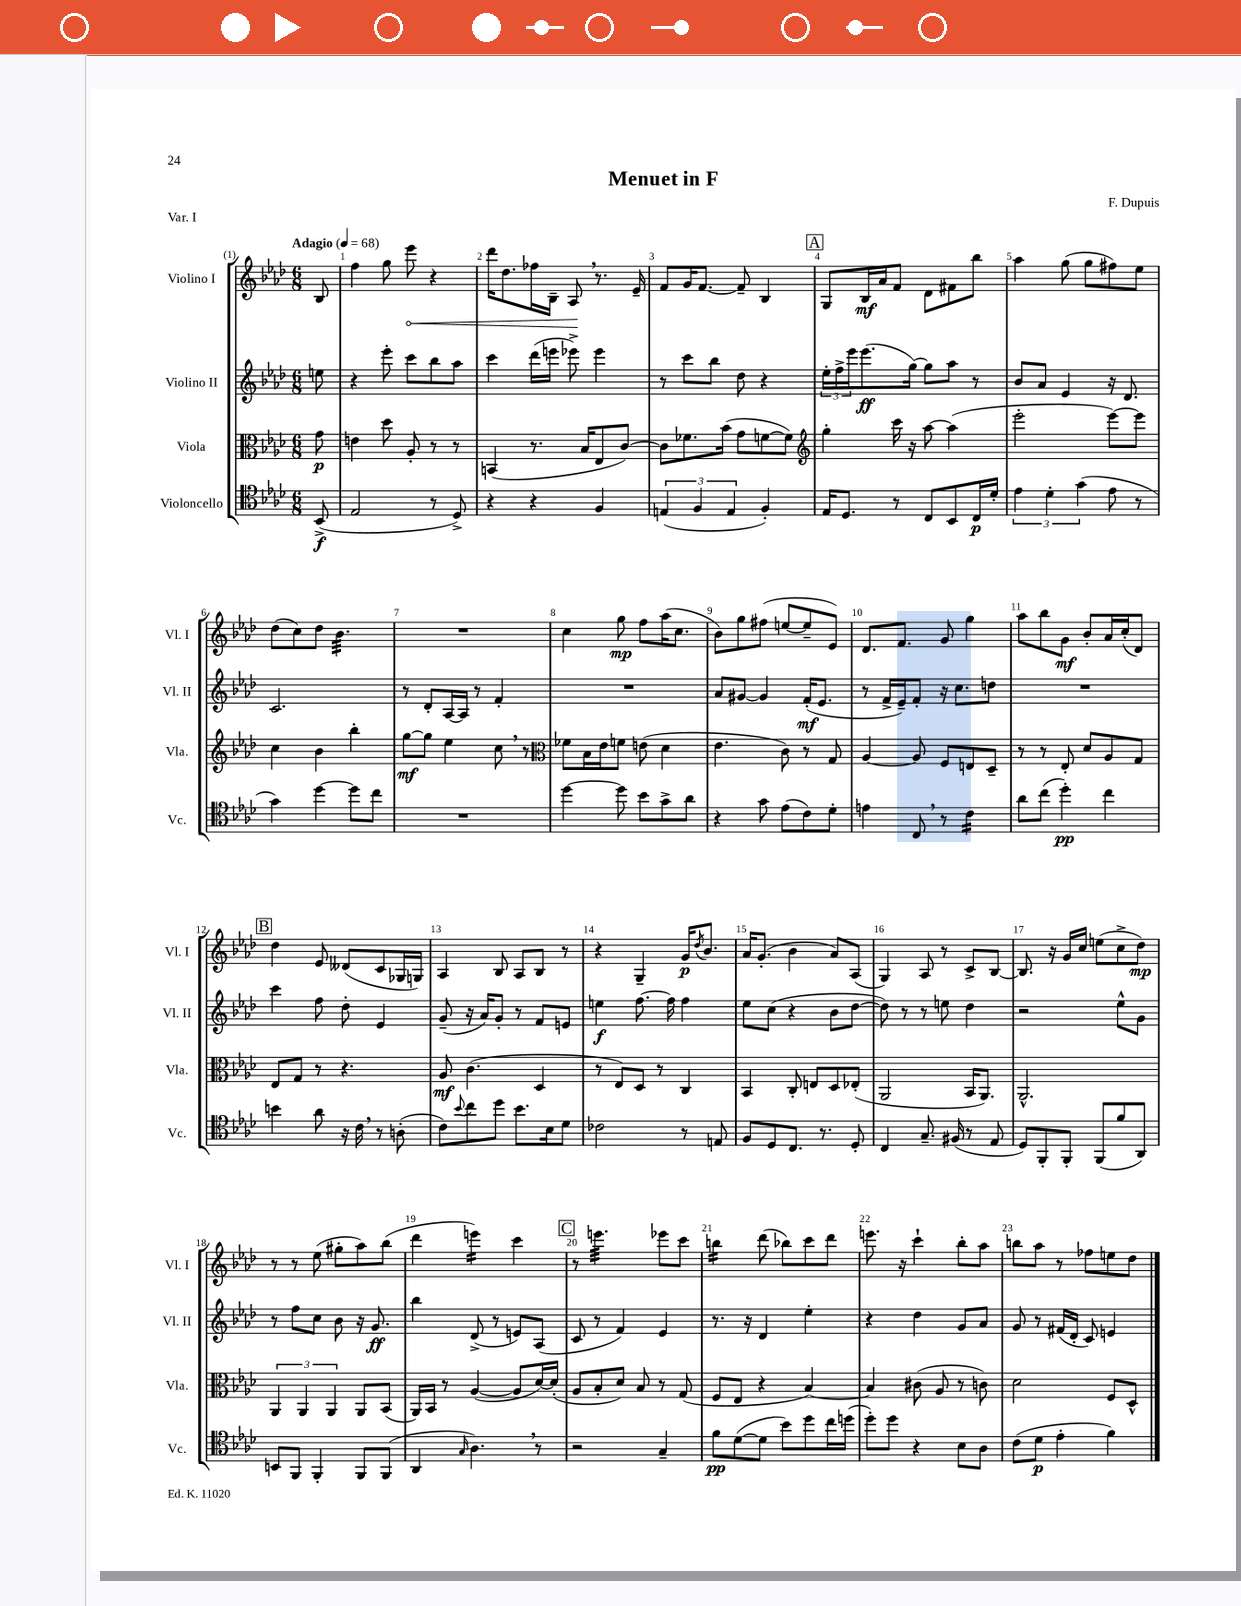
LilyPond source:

\header { title = "Menuet in F" composer = "F. Dupuis" piece = "Var. I" }
<<
\new StaffGroup <<
\new Staff = "s0" \with { instrumentName = "Violino I" shortInstrumentName = "Vl. I" } {
    \clef treble \key aes \major \numericTimeSignature \time 6/8 \partial 8 \tempo "Adagio" 4 = 68
    bes8 |
    f''4 g''8 \once \override Hairpin.circled-tip = ##t ees'''8\< r4 |
    des'''16 des''8. fes''16 bes16-- aes8\! \breathe r8. ees'16-- |
    f'8 g'16 f'8.~ f'8-- bes4 |
    \mark \markup { \box "A" } g8 bes16\mf aes'16 f'8 des'8 fis'8 bes''8 |
    aes''4 g''8( g''8 fis''8) ees''8 |
    des''8( c''8) des''8 bes'4.:32 |
    R2. |
    c''4 g''8\mp f''8 aes''16( c''8. |
    bes'8) g''8 fis''8( e''8~ e''8-- ees'8) |
    des'8. f'8. g'8 g''4 |
    aes''8 bes''8 g'8\mf bes'8-. aes'16 c''16-.( des'8) |
    \mark \markup { \box "B" } des''4 ees'8 deses'8( c'8 ges16 g16) |
    aes4 bes8 aes8 bes8 r8 |
    r4 g4-- g'16\p \acciaccatura { des''8 } bes'8. |
    aes'16 g'8.-.( bes'4 aes'8) aes8( |
    g4) aes8 r8 c'8-> bes8~ |
    bes8. r16 g'16 c''16 e''8( c''8-> des''8\mp) |
    r8 r8 ees''8( gis''8-. aes''8) bes''8( |
    des'''4 e'''4:16) c'''4 |
    \mark \markup { \box "C" } r8 e'''4.:32 ees'''8 c'''8 |
    b''4:16 des'''8( bes''8) c'''8 des'''8 |
    e'''8. r16 c'''4-! bes''8-. aes''8 |
    b''8 aes''8 r8 fes''8 e''8 des''8 \bar "|." |
}
\new Staff = "s1" \with { instrumentName = "Violino II" shortInstrumentName = "Vl. II" } {
    \clef treble \key aes \major \numericTimeSignature \time 6/8 \partial 8
    e''8 |
    r4 ees'''8-. c'''8 bes''8 aes''8 |
    c'''4 des'''16( e'''16 ees'''8->) ees'''4 |
    r8 c'''8 bes''8 des''8 r4 |
    \mark \markup { \box "A" } \tuplet 3/2 { ees''16-. f''16-> ees'''16 } ees'''8.\ff( g''16~) g''8 aes''8 r8 |
    bes'8 aes'8 ees'4 r16 des'8. |
    c'2. |
    r8 des'8-. aes16~ aes16 r8 f'4-. |
    R2. |
    aes'8 gis'8~ gis'4 f'16-.\mf( ees'8. |
    r8 f'16-> ees'16--) f'8-. r16 c''8. d''8 |
    R2. |
    \mark \markup { \box "B" } c'''4 f''8 des''8-. ees'4 |
    g'8--( r16 aes'16) g'8-. r8 f'8 e'8 |
    e''4\f f''8.~ f''16 f''4 |
    ees''8 c''8( r4 bes'8 des''8~ |
    des''8) r8 r8 e''8 des''4 |
    r2 ees''8-^ g'8 |
    r8 f''8 c''8 bes'8 r16 g'8.\ff |
    bes''4 des'8->( r8 e'8) aes8( |
    \mark \markup { \box "C" } c'8 r8 f'4) ees'4 |
    r8. r16 des'4 ees''4-. |
    r4 des''4 g'8 aes'8 |
    g'8 r8 fis'16( des'16-. c'8) e'4 \bar "|." |
}
\new Staff = "s2" \with { instrumentName = "Viola" shortInstrumentName = "Vla." } {
    \clef alto \key aes \major \numericTimeSignature \time 6/8 \partial 8
    g'8\p |
    e'4 des''8 aes8-. r8 r8 |
    b,4( r8. bes16 ees8 c'8~) |
    c'8 fes'8. bes'16( g'8 f'8~ f'8) |
    \mark \markup { \box "A" } \clef treble g''4-. c'''16 r16 aes''8~ aes''4( |
    ees'''2-. ees'''8~) ees'''8 |
    c''4 bes'4 bes''4-. |
    g''8~\mf g''8 ees''4 c''8 \breathe r8 |
    \clef alto fes'8 bes16 ees'16 f'8 e'8( des'4 |
    ees'4. c'8) r8 g8 |
    aes4~ aes8 f8 e8 des8-- |
    r8 r8 ees8-. des'8 aes8 g8 |
    \mark \markup { \box "B" } ees8 g8 r8 r4. |
    aes8\mf c'4.( des4 |
    r8 ees8) des8 r8 c4 |
    bes,4 c8-. e8 des8 ees8-.( |
    aes,2 bes,16 aes,8.) |
    aes,2.-^ |
    \tuplet 3/2 { aes,4 aes,4 aes,4 } aes,8 bes,8( |
    aes,16) bes,16 r8 aes4~( aes8 des'16~) des'16-.( |
    \mark \markup { \box "C" } aes8 bes8-. des'8) bes8 r8 g8( |
    f8 ees8 r4 bes4~) |
    bes4 cis'8( aes8 r8 c'8) |
    des'2 f8 des8-^ \bar "|." |
}
\new Staff = "s3" \with { instrumentName = "Violoncello" shortInstrumentName = "Vc." } {
    \clef tenor \key aes \major \numericTimeSignature \time 6/8 \partial 8
    bes,8->\f( |
    ees2 r8 des8->) |
    r4 r4 f4 |
    \tuplet 3/2 { e4( f4 e4 } f4-.) |
    \mark \markup { \box "A" } ees16 des8. r8 c8 bes,8 c16\p des'16-. |
    \tuplet 3/2 { ees'4 des'4-. g'4( } ees'8 r8 |
    g'4) des''4~ des''8 c''8 |
    R2. |
    des''4~ des''8 bes'8 g'8-> aes'8 |
    r4 g'8 ees'8( c'8) des'8-. |
    e'4 c8 \breathe r8 c'4:16 |
    aes'8 c''8( des''4-.\pp) c''4 |
    \mark \markup { \box "B" } b'4 aes'8 r16 c'16 \breathe r8 a8-.( |
    c'8) \appoggiatura { bes'8 } c''8 des''8 bes'8. bes16 des'8 |
    ces'2 r8 e8 |
    f8 des8 c8. r8. des8-. |
    c4 g8.-- fis16( r8 ees8 |
    des8) f,8-. f,8-. f,8( f'8 aes,8) |
    b,8 f,8 f,4-. f,8 f,8( |
    aes,4 \grace { g16 } aes4.) \breathe r8 |
    \mark \markup { \box "C" } r2 g4-- |
    f'8\pp des'8~( des'8 bes'8) des''8 c''16 d''16( |
    des''8-.) des''8 r4 bes8 aes8 |
    c'8( des'8\p ees'4-. f'4) \bar "|." |
}
>>
>>
\layout { \context { \Score \override BarNumber.break-visibility = ##(#f #t #t) barNumberVisibility = #all-bar-numbers-visible } }
